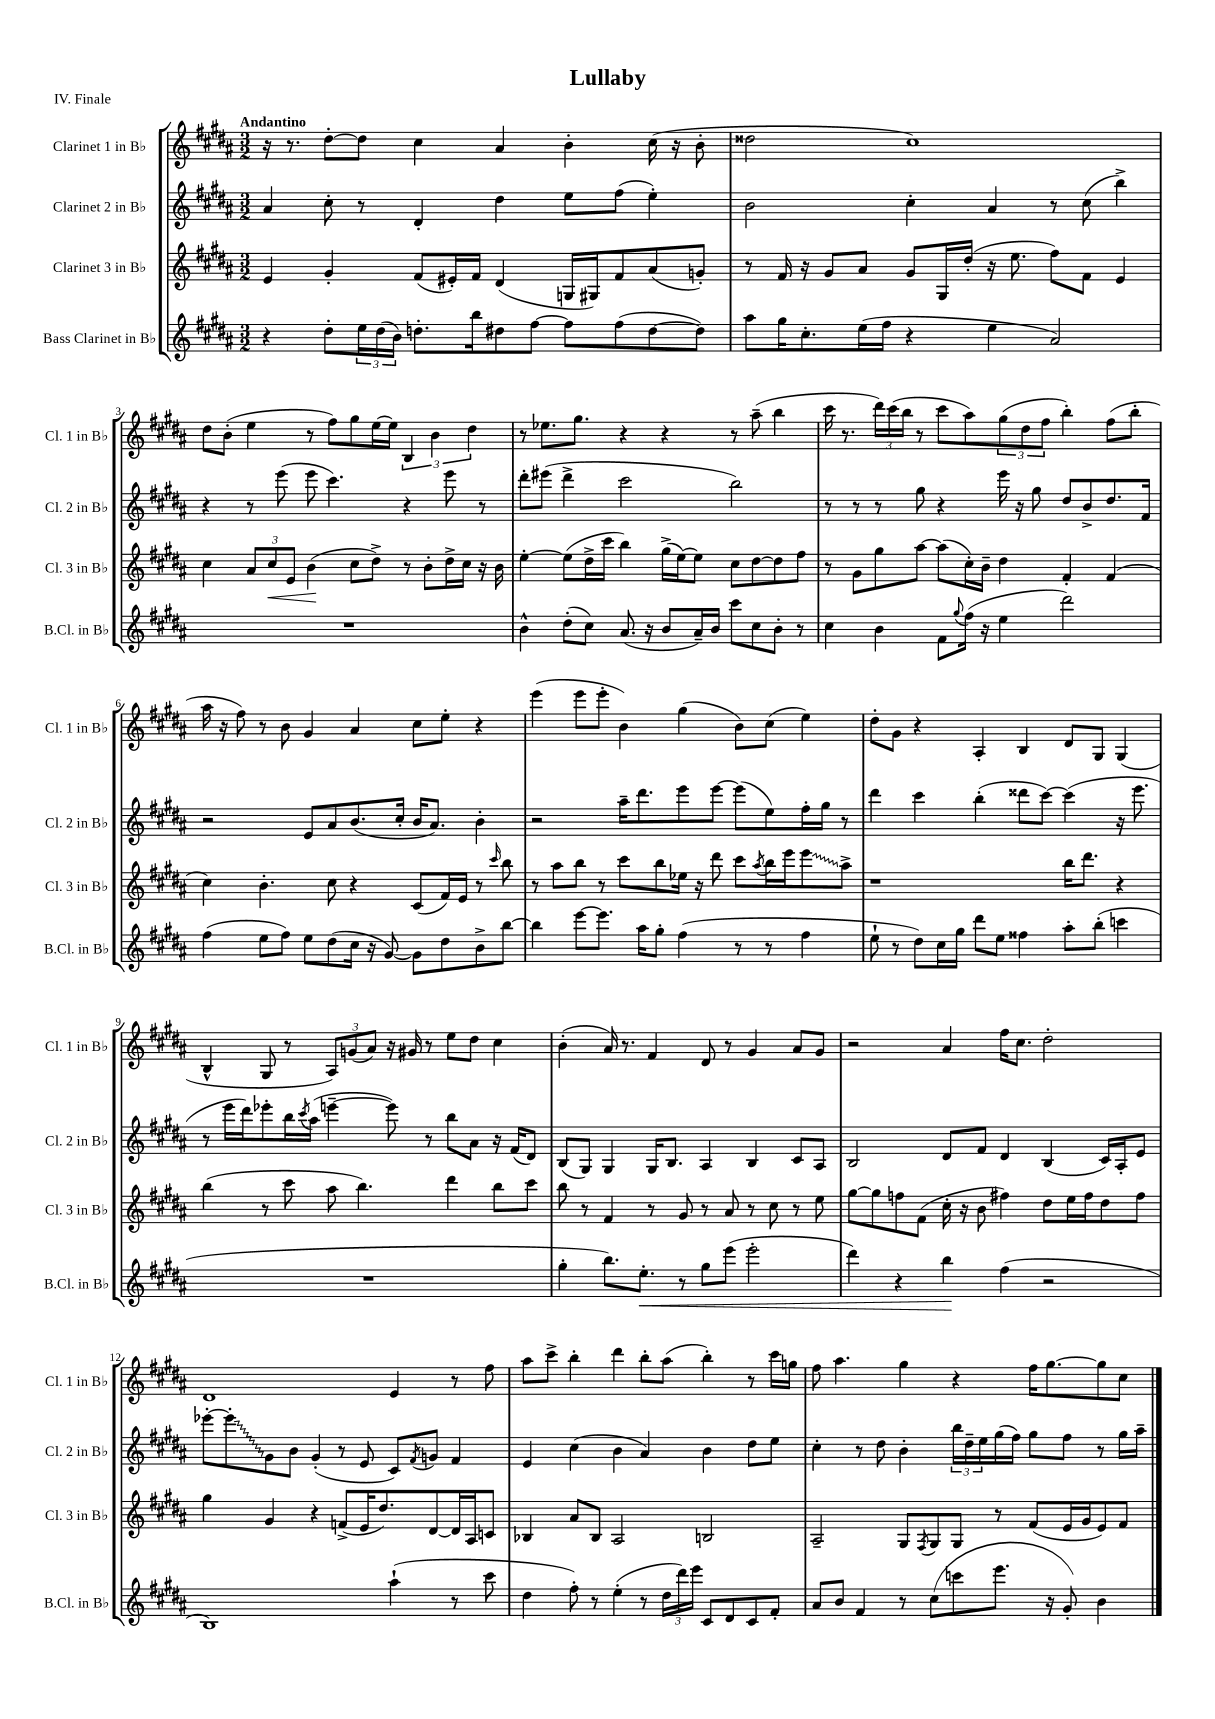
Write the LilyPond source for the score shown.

\header { title = "Lullaby" piece = "IV. Finale" }
<<
\new StaffGroup <<
\new Staff = "s0" \with { instrumentName = "Clarinet 1 in Bb" shortInstrumentName = "Cl. 1 in Bb" } {
    \clef treble \key b \major \numericTimeSignature \time 3/2 \tempo "Andantino"
    r16 r8. dis''8~-. dis''8 cis''4 ais'4 b'4-. cis''16( r16 b'8-. |
    disis''2 cis''1) |
    dis''8 b'8-.( e''4 r8 fis''8) gis''8 e''16~ e''16 \tuplet 3/2 { b4 b'4 dis''4 } |
    r8 ees''8. gis''8. r4 r4 r8 ais''8--( b''4 |
    cis'''16 r8. \tuplet 3/2 { dis'''16) cis'''16( b''16 } r8 cis'''8 ais''8) \tuplet 3/2 { gis''8( dis''8 fis''8 } b''4-.) fis''8( b''8-. |
    ais''16 r16 fis''8) r8 b'8 gis'4 ais'4 cis''8 e''8-. r4 |
    e'''4( e'''8 e'''8-. b'4) gis''4( b'8) cis''8( e''4) |
    dis''8-. gis'8 r4 ais4-. b4 dis'8 gis8 gis4( |
    b4-^ gis8 r8 \tuplet 3/2 { ais8) g'8( ais'8) } r16 gis'16 r8 e''8 dis''8 cis''4 |
    b'4-.( ais'16) r8. fis'4 dis'8 r8 gis'4 ais'8 gis'8 |
    r2 ais'4 fis''16 cis''8. dis''2-. |
    dis'1 e'4 r8 fis''8 |
    ais''8 cis'''8-> b''4-. dis'''4 b''8-. ais''8( b''4-.) r8 cis'''16 g''16 |
    fis''8 ais''4. gis''4 r4 fis''16 gis''8.~ gis''8 cis''8 \bar "|." |
}
\new Staff = "s1" \with { instrumentName = "Clarinet 2 in Bb" shortInstrumentName = "Cl. 2 in Bb" } {
    \clef treble \key b \major \numericTimeSignature \time 3/2
    ais'4 cis''8-. r8 dis'4-. dis''4 e''8 fis''8( e''4-.) |
    b'2 cis''4-. ais'4 r8 cis''8( b''4->) |
    r4 r8 e'''8( e'''8 cis'''4.) r4 e'''8 r8 |
    dis'''8-. eis'''8( dis'''4-> cis'''2 b''2) |
    r8 r8 r8 gis''8 r4 e'''16 r16 gis''8 dis''8 b'8-> dis''8. fis'16 |
    r2 e'8 ais'8 b'8.( cis''16-. b'16 ais'8.) b'4-. |
    r2 ais''16-- dis'''8. e'''8 e'''8~ e'''8( e''8) fis''16-. gis''16 r8 |
    dis'''4 cis'''4 b''4-.( disis'''8 cis'''8~) cis'''4( r16 e'''8. |
    r8 e'''16 dis'''16) ees'''8-. b''16 \acciaccatura { cis'''8 } ais''16( e'''4~-- e'''8) r8 b''8 ais'8 r16 fis'16( dis'8) |
    b8( gis8) gis4 gis16 b8. ais4 b4 cis'8 ais8 |
    b2 dis'8 fis'8 dis'4 b4( cis'16) ais16-. e'8 |
    ees'''8~-. \once \override Glissando.style = #'zigzag ees'''8-.\glissando gis'8 b'8 gis'4-.( r8 e'8 cis'8) \acciaccatura { fis'8 } g'8 fis'4 |
    e'4 cis''4( b'4 ais'4) b'4 dis''8 e''8 |
    cis''4-. r8 dis''8 b'4-. \tuplet 3/2 { b''16 dis''16-- e''16 } gis''16( fis''16) gis''8 fis''8 r8 gis''16 ais''16-- \bar "|." |
}
\new Staff = "s2" \with { instrumentName = "Clarinet 3 in Bb" shortInstrumentName = "Cl. 3 in Bb" } {
    \clef treble \key b \major \numericTimeSignature \time 3/2
    e'4 gis'4-. fis'8( eis'16-.) fis'16 dis'4( g16 gis16) fis'8 ais'8( g'8-.) |
    r8 fis'16 r16 gis'8 ais'8 gis'8 gis16 dis''16-.( r16 e''8. fis''8) fis'8 e'4 |
    cis''4 \tuplet 3/2 { ais'8 cis''8\< e'8 } b'4\!( cis''8 dis''8->) r8 b'8-. dis''16-> cis''16 r16 b'16 |
    e''4~-. e''8( dis''16-> cis'''16 b''4) gis''16->( e''16~) e''8 cis''8 dis''8~ dis''8 fis''8 |
    r8 gis'8 gis''8 ais''8~ ais''8( cis''16-.) b'16-- dis''4 fis'4-. fis'4( |
    cis''4) b'4.-. cis''8 r4 cis'8( fis'16) e'16 r8 \grace { cis'''16 } b''8 |
    r8 ais''8 b''8 r8 cis'''8 b''8 ees''16 r16 dis'''8 cis'''8 \acciaccatura { ais''8 } b''16 e'''16 \once \override Glissando.style = #'zigzag e'''8\glissando ais''8-> |
    r1 b''16 dis'''8. r4 |
    b''4( r8 cis'''8 ais''8 b''4.) dis'''4 b''8 cis'''8 |
    b''8 r8 fis'4 r8 gis'8 r8 ais'8 r8 cis''8 r8 e''8 |
    gis''8~ gis''8 f''8 fis'8( cis''16-. r16 b'8 fis''4) dis''8 e''16 fis''16 dis''8 fis''8 |
    gis''4 gis'4 r4 f'8->( e'16 dis''8.) dis'8~ dis'16 ais16 c'8 |
    bes4 ais'8 bes8 ais2 b2 |
    ais2-- gis8 \acciaccatura { fis8 } gis8 gis8 r8 fis'8( e'16 gis'16 e'8) fis'8 \bar "|." |
}
\new Staff = "s3" \with { instrumentName = "Bass Clarinet in Bb" shortInstrumentName = "B.Cl. in Bb" } {
    \clef treble \key b \major \numericTimeSignature \time 3/2
    r4 dis''8-. \tuplet 3/2 { e''16 dis''16( b'16) } d''8.-. b''16 dis''8 fis''8~ fis''8 fis''8( dis''8~ dis''8) |
    ais''8 gis''16 cis''8.-. e''16( fis''16 r4 e''4 ais'2) |
    R1. |
    b'4-^ dis''8-.( cis''8) ais'8.( r16 b'8 ais'16--) b'16 cis'''8 cis''8 b'8-. r8 |
    cis''4 b'4 fis'8 \appoggiatura { gis''8 } fis''16( r16 e''4 dis'''2) |
    fis''4( e''8 fis''8) e''8 dis''8( cis''16 r16 gis'8~) gis'8 dis''8 b'8-> b''8~ |
    b''4 e'''8~ e'''8. ais''16 gis''8-. fis''4( r8 r8 fis''4 |
    e''8-! r8 dis''8) cis''16 gis''16 dis'''8 e''8 fisis''4 ais''8-. b''8-.( c'''4 |
    R1. |
    gis''4-. b''8.) e''8.-.\< r8 gis''8 e'''8( e'''2-. |
    dis'''4) r4 b''4\! fis''4( r2 |
    b1) ais''4-!( r8 cis'''8 |
    dis''4 fis''8-.) r8 e''4-.( r8 \tuplet 3/2 { dis''16 dis'''16) e'''16 } cis'8 dis'8 cis'8 fis'8-. |
    ais'8 b'8 fis'4 r8 cis''8( c'''8 e'''8. r16 gis'8-.) b'4 \bar "|." |
}
>>
>>
